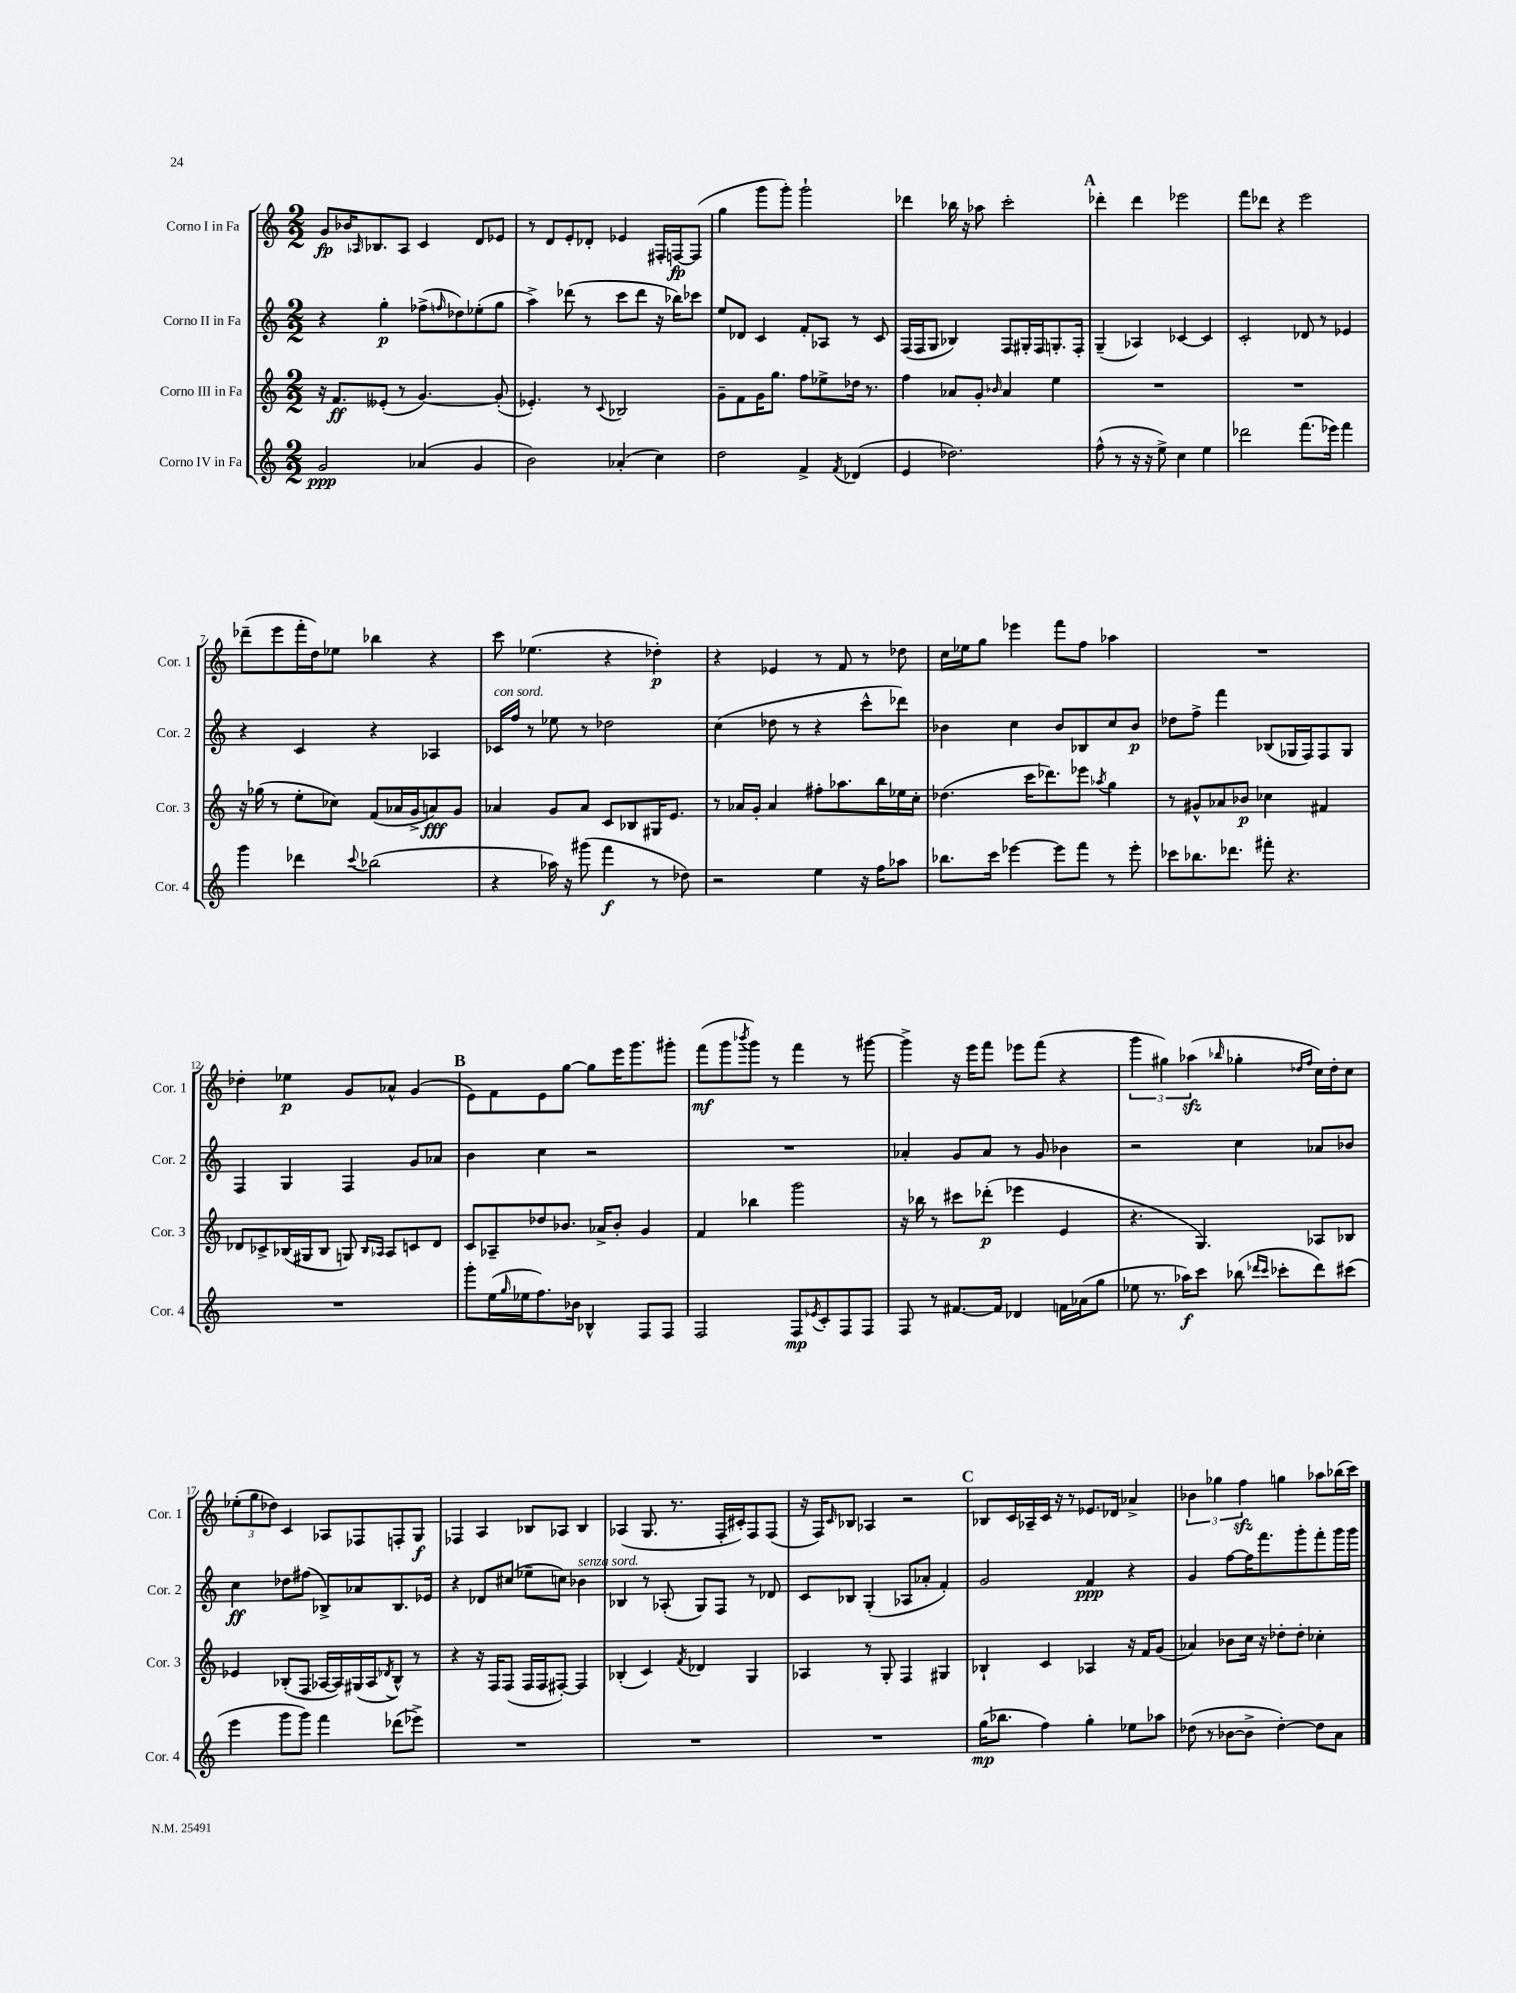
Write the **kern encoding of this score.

**kern	**kern	**kern	**kern
*staff4	*staff3	*staff2	*staff1
*clefG2	*clefG2	*clefG2	*clefG2
*k[]	*k[]	*k[]	*k[]
*M2/2	*M2/2	*M2/2	*M2/2
2g/	16r	4r	8g/L
.	8.f/L	.	.
.	.	.	16b-/K
.	.	.	16qqA-/
.	.	.	8.B-/
.	(8e--'/J	4gg'\	.
.	8r	.	8A-/J
(4a-/	[4.g/)	(8ff-^\L	4c/
.	.	16qqff/	.
.	.	8dd-\)	.
4g/	.	(8ee-'\	8d/L
.	(8g'/]	8gg\J	8e-/J
=	=	=	=
2b\)	4.e-'/)	4aa^\)	8r
.	.	.	8d/L
.	.	(8ddd-\	8e'/
.	8r	8r	8d-'/J
.	8qqc/	.	.
(4a-'/	2B-/	8ccc\L	4e-/
.	.	8ddd-\J	.
4cc\)	.	16r	16F#'/LL
.	.	16bb-\LK)	[16F/J
.	.	8ccc-\J	(8F/]J
=	=	=	=
2dd\	8g~\L	8ee/L	4gg\
.	8f\	8d-/J	.
.	16g\K	4c/	8ggg\L
.	8.gg\J	.	.
.	.	.	8ggg'\J)
4f^/	8ff\L	8f'/L	2ggg`\
.	8ee-^\	8A-/J	.
8qf/	.	.	.
(4d-/	16dd-\Jk	8r	.
.	8.r	.	.
.	.	8c/	.
=	=	=	=
4e/	4ff\	(16F/LL	4ddd-\
.	.	16F/J	.
.	.	8G/J	.
2.dd-\)	8a-/L	4B-/)	16bb-\
.	.	.	16r
.	8g'/J	.	8aa-\
.	16qqb-/	.	.
.	4a-/	8F/L	2ccc'\
.	.	16G#'/L	.
.	.	16F/J	.
.	4ee\	8.G'/	.
.	.	16F'/Jk	.
=	=	=	=
(8ff^^\	1r	(4G~/	4ddd-'\
8r	.	.	.
16r	.	4A-/)	4ddd-\
16r	.	.	.
8ee^\)	.	.	.
4cc\	.	[4c-/	2eee-\
4ee\	.	4c-/]	.
=	=	=	=
2ddd-\	1r	2c'/	8fff\L
.	.	.	8ddd-\J
.	.	.	4r
(8.fff\L	.	8d-/	2eee\
.	.	8r	.
16eee-\Jk)	.	.	.
4fff\	.	4e-/	.
=	=	=	=
4ggg\	16r	4r	(8ddd-~\L
.	(16gg-\	.	.
.	8r	.	8eee\
4ddd-\	8ee'\L	4c/	16fff'\L
.	.	.	16dd\J)
.	8cc-\J)	.	8ee-\J
8qqccc/	.	.	.
(2bb-\	(8f/L	4r	4bb-\
.	16a-/L	.	.
.	16g^/J	.	.
.	8a/)	4A-/	4r
.	8g/J	.	.
=	=	=	=
4r	4a-/	16c-/LL	8ccc\
.	.	16ff/JJ	.
.	.	8r	(4.ee-\
16aa-\)	8g/L	8ee-\	.
16r	.	.	.
(8ggg#\	8a-/J	8r	.
4fff\	8c/L	2dd-\	4r
.	8B-/	.	.
8r	16G#/K	.	4dd-'\)
.	8.e/J	.	.
8dd-\)	.	.	.
=	=	=	=
2r	8r	(4cc\	4r
.	16a-/LL	.	.
.	16g'/JJ	.	.
.	4a-/	8dd-\	4e-/
.	.	8r	.
4ee\	8ff#'\L	4r	8r
.	8.aa-\	.	8f/
16r	.	8ccc^^\L	8r
16ff\LK	16bb\L	.	.
8aa-\J	16ee-\	8ddd-\J)	8dd-\
.	16cc'\JJ	.	.
=	=	=	=
8.bb-\L	(4.dd-\	4b-\	16cc\LL
.	.	.	16ee-\J
.	.	.	8gg\J
16ccc\Jk	.	.	.
[4eee-\	.	4cc\	4eee-\
.	16ccc\LK	.	.
.	8.ddd-\)	.	.
8eee-\]L	.	8b-/L	8fff\L
8fff\J	8eee-\J	8B-/	8ff\J
.	8qaa-/	.	.
8r	4gg\	8cc/	4aa-\
8eee-'\	.	8b-/J	.
=	=	=	=
8ccc-\L	8r	8dd-\L	1r
8.bb-\	8g#^^/L	8ff^\J	.
.	8a-/	4fff\	.
8.ddd-\J	.	.	.
.	8b-/J	.	.
8fff#'\	4cc-\	(8B-/L	.
4.r	.	16G-/L	.
.	.	16F/J)	.
.	4f#/	8F/	.
.	.	8G-/J	.
=	=	=	=
1r	8d-/L	4F/	4dd-'\
.	8c-^/	.	.
.	(16B-/L	4G/	4ee-\
.	16G#/J	.	.
.	8B-/J	.	.
.	8G/)	4F/	8g/L
.	16qqB-/LL	.	.
.	16qqA-/JJ	.	.
.	8A-/L	.	8a-^^/J
.	8c/	8g/L	(4g/
.	8d-/J	8a-/J	.
=	=	=	=
8ggg'\L	8c/L	4b\	8e\L)
(16ee\L	8A-~/	.	8f\
16qqgg/	.	.	.
16ee-\J	.	.	.
8.ff\)	8dd-/	4cc\	8e\
.	8.b-/J	.	[8gg\J
16b-\Jk	.	.	.
4B-^^/	.	2r	8gg\]L
.	16a-^/LK	.	.
.	8b-'/J	.	16eee\K
.	.	.	8.ggg\
8F/L	4g/	.	.
8F/J	.	.	8ggg#'\J
=	=	=	=
2F/	4f/	1r	(8fff\L
.	.	.	8ggg\
.	.	.	8qbbb-/
.	4bb-\	.	8ggg\J)
.	.	.	8r
8F/L	2ggg\	.	4fff\
8qe-/	.	.	.
8c'/	.	.	.
8F/	.	.	8r
8F/J	.	.	[8ggg#\
=	=	=	=
8F/	16r	4a-'/	4ggg#^\]
.	16bb-\	.	.
8r	8r	.	.
[8.f#/L	8ccc#\L	8g/L	16r
.	.	.	16eee\LK
.	(8ddd-'\J	8a-/J	8fff\J
16f#/]Jk	.	.	.
4d-/	4eee-\	8r	8eee-\L
.	.	8g/	(8fff\J
16f\LL	4e/	4b-\	4r
(16a-\J	.	.	.
8gg\J	.	.	.
=	=	=	=
8ee-\	4.r	2r	6ggg\
8.r	.	.	.
.	.	.	6gg#\)
16aa-\LK)	.	.	.
.	.	.	(6aa-\
8ccc\J	4.G/)	.	.
.	.	.	16qqbb-/
(8bb-\	.	4cc\	4gg-'\
16qqddd-/LL	.	.	.
16qqccc/JJ	.	.	.
8ccc-'\L	.	.	.
.	.	.	16qqdd-/LL
.	.	.	16qqff/JJ
8ddd-\)	8A-/L	8a-/L	16cc\LL)
.	.	.	16dd-'\J
(8ccc#\J	8B-/J	8b-/J	8cc\J
=	=	=	=
4eee\	4e-/	4cc\	(12ee-'\L
.	.	.	12gg\
.	.	.	12dd-\J)
8ggg\L	(8B-'/L	8dd-\L	4c/
8ggg\J)	8F/J	(8ff#\J	.
4fff\	[16A-/LL	8B-^/L)	8A-/L
.	16A-/])	.	.
.	(16G#/	8a-/	8F-/
.	16A-/J	.	.
.	8qd-/	.	.
(8ddd-\L	8B-^^/J)	8.B-/	8F'/
8eee-^\J)	8r	.	8G/J
.	.	16e-/Jk	.
=	=	=	=
1r	4r	4r	4F-/
.	16r	8d-/L	4A/
.	16F/LK	.	.
.	(8F/J	(8cc#/J	.
.	16F/LL	8ee-~\L	8B-/L
.	16F/J	.	.
.	[8F#'/J)	8cc\J)	8A-/J
.	4F#/]	4b-\	4B-/
=	=	=	=
1r	(4B-'/	4B-/	(4A-/
.	4c/)	8r	8.G/
.	.	(8A-'/	.
.	.	.	8.r
.	8qf/	.	.
.	4d-/	8G/L)	.
.	.	8F/J	16F'/LL
.	.	.	16c#'/J)
.	4G/	8r	8F/
.	.	8d-/	(8F/J
=	=	=	=
1r	4A-/	8c/L	16r
.	.	.	16F/LK)
.	.	.	16qqc/
.	.	8B-/J	8B-/J
.	8r	(4G'/	4A-/
.	8G'/	.	.
.	4F/	8A-/L	2r
.	.	8a-'/J	.
.	4G#/	4f'/)	.
=	=	=	=
(16gg\LK	4B-`/	2g/	8B-/L
8.bb-\J	.	.	.
.	.	.	16c/L
.	.	.	16A-~/
4ff\)	4c/	.	16c/JJ
.	.	.	16r
.	.	.	8r
4gg'\	4A-/	4f/	8.e-/L
.	.	.	16d-/Jk
8ee-\L	16r	4r	4a-^/
.	16f/LK	.	.
8aa-\J	(8g/J	.	.
=	=	=	=
(8dd-\	4a-/)	4g/	6b-\
8r	.	.	.
.	.	.	6gg-\
[8b-\L	8b-\L	[8ff\L	.
.	.	.	6ff\
8b-^\]J	16cc\Jk	16ff\]K	.
.	16r	8.fff\	.
[4dd-'\)	8dd-'\L	.	4gg\
.	8dd-'\J	8ggg'\	.
8dd-\]L	4cc-'\	8fff'\	8aa-\L
8a\J	.	16ggg\L	(16bb-\L
.	.	16ggg\JJ	16ccc\JJ)
==	==	==	==
*-	*-	*-	*-
